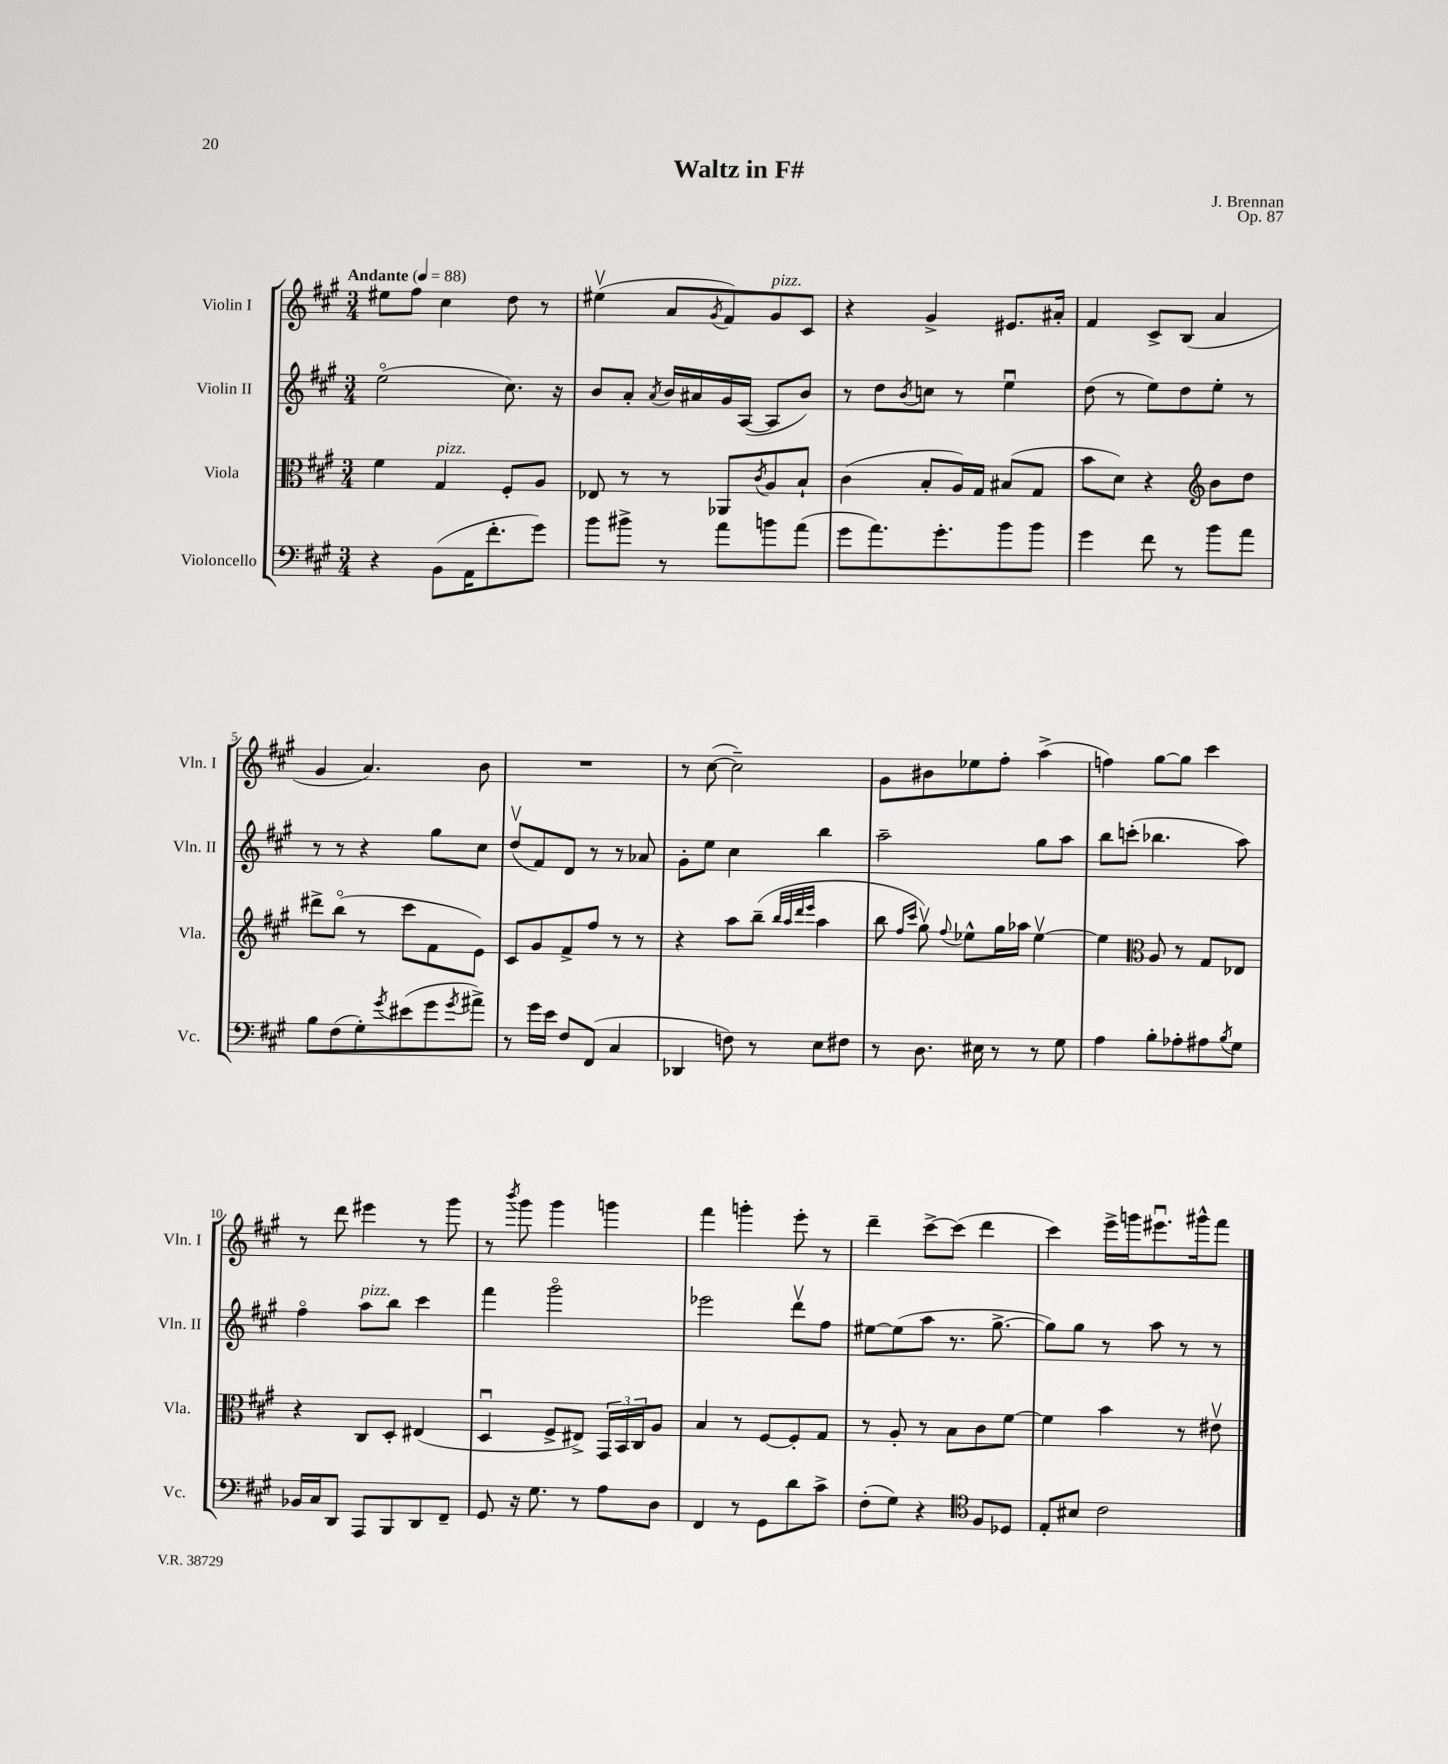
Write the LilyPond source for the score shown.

\header { title = "Waltz in F#" composer = "J. Brennan" opus = "Op. 87" }
<<
\new StaffGroup <<
\new Staff = "s0" \with { instrumentName = "Violin I" shortInstrumentName = "Vln. I" } {
    \clef treble \key a \major \numericTimeSignature \time 3/4 \tempo "Andante" 4 = 88
    eis''8 fis''8 cis''4 d''8 r8 |
    eis''4\upbow( a'8 \acciaccatura { gis'8 } fis'8) gis'8^\markup { \italic "pizz." } cis'8 |
    r4 gis'4-> eis'8. ais'16-. |
    fis'4 cis'8-> b8( a'4 |
    gis'4 a'4.) b'8 |
    R2. |
    r8 cis''8~( cis''2--) |
    gis'8 bis'8 ees''8 fis''8-. a''4->( |
    f''4) gis''8~ gis''8 cis'''4 |
    r8 d'''8 eis'''4 r8 gis'''8 |
    r8 \acciaccatura { b'''8 } gis'''8 gis'''4 g'''4 |
    fis'''4 g'''4-. e'''8-. r8 |
    d'''4-- cis'''8~-> cis'''8( d'''4 |
    cis'''4) e'''16-> g'''16 eis'''8.\downbow gis'''16-^ fis'''8 \bar "|." |
}
\new Staff = "s1" \with { instrumentName = "Violin II" shortInstrumentName = "Vln. II" } {
    \clef treble \key a \major \numericTimeSignature \time 3/4
    e''2\flageolet( cis''8.) r16 |
    b'8 a'8-. \acciaccatura { a'8 } b'16 ais'16 gis'16 a16~( a8 b'8) |
    r8 d''8 \acciaccatura { b'8 } c''8 r8 e''4\downbow |
    d''8( r8 e''8) d''8 e''8-. r8 |
    r8 r8 r4 gis''8 cis''8 |
    d''8\upbow( fis'8) d'8 r8 r8 aes'8 |
    gis'8-. e''8 cis''4 b''4 |
    a''2-- gis''8 a''8 |
    b''8 c'''8-.( bes''4. a''8) |
    fis''4\flageolet a''8^\markup { \italic "pizz." } b''8 cis'''4 |
    fis'''4 gis'''2\flageolet |
    ees'''2 d'''8\upbow fis''8 |
    eis''8~ eis''8( a''8 r8. gis''8.~-> |
    gis''8) gis''8 r8 a''8 r8 r8 \bar "|." |
}
\new Staff = "s2" \with { instrumentName = "Viola" shortInstrumentName = "Vla." } {
    \clef alto \key a \major \numericTimeSignature \time 3/4
    fis'4 gis4^\markup { \italic "pizz." } fis8-. a8 |
    ees8 r8 r8 aes,8 \acciaccatura { cis'8 } a8 b8-! |
    cis'4( b8-. a16) gis16 bis8( gis8 |
    b'8 d'8) r4 \clef treble b'8 d''8 |
    dis'''8-> b''8\flageolet( r8 cis'''8 fis'8 e'8) |
    cis'8 gis'8 fis'8-> fis''8 r8 r8 |
    r4 a''8 b''8--( \grace { b''32 a''32 d'''32 e'''32 } a''4 |
    b''8 \grace { fis''16 cis'''16 } gis''8\upbow) \appoggiatura { fis''8 } ees''8-^ gis''16 aes''16 ees''4~\upbow |
    ees''4 \clef alto a8 r8 gis8 ees8 |
    r4 cis8 d8-. eis4( |
    d4\downbow fis8-> eis8->) \tuplet 3/2 { gis,16 b,16 cis16 } a8 |
    b4 r8 fis8~ fis8-. gis8 |
    r8 a8-. r8 b8 cis'8 fis'8~ |
    fis'4 b'4 r8 eis'8\upbow \bar "|." |
}
\new Staff = "s3" \with { instrumentName = "Violoncello" shortInstrumentName = "Vc." } {
    \clef bass \key a \major \numericTimeSignature \time 3/4
    r4 b,8( a,16 fis'8.-. gis'8) |
    b'8 bis'8-> r8 a'8 b'8 a'8( |
    gis'8 a'8.) gis'8.-. b'8 b'8 |
    gis'4 fis'8 r8 b'8 a'8 |
    b8 fis8( gis8-.) \acciaccatura { gis'8 } eis'8( gis'8 \acciaccatura { gis'8 } ais'8->) |
    r8 gis'16 e'16 fis8 fis,8( cis4 |
    des,4 f8) r8 e8 fis8 |
    r8 d8. eis16 r8 r8 gis8 |
    a4 b8-. aes8-. ais8 \acciaccatura { b8 } gis8 |
    bes,16 cis16 d,8 a,,8 b,,8 d,8 fis,8-- |
    gis,8 r16 gis8. r8 a8 d8 |
    fis,4 r8 gis,8 d'8 cis'8-> |
    fis8-.( gis8) r4 \clef tenor fis8 des8 |
    e8-. bis8 cis'2 \bar "|." |
}
>>
>>
